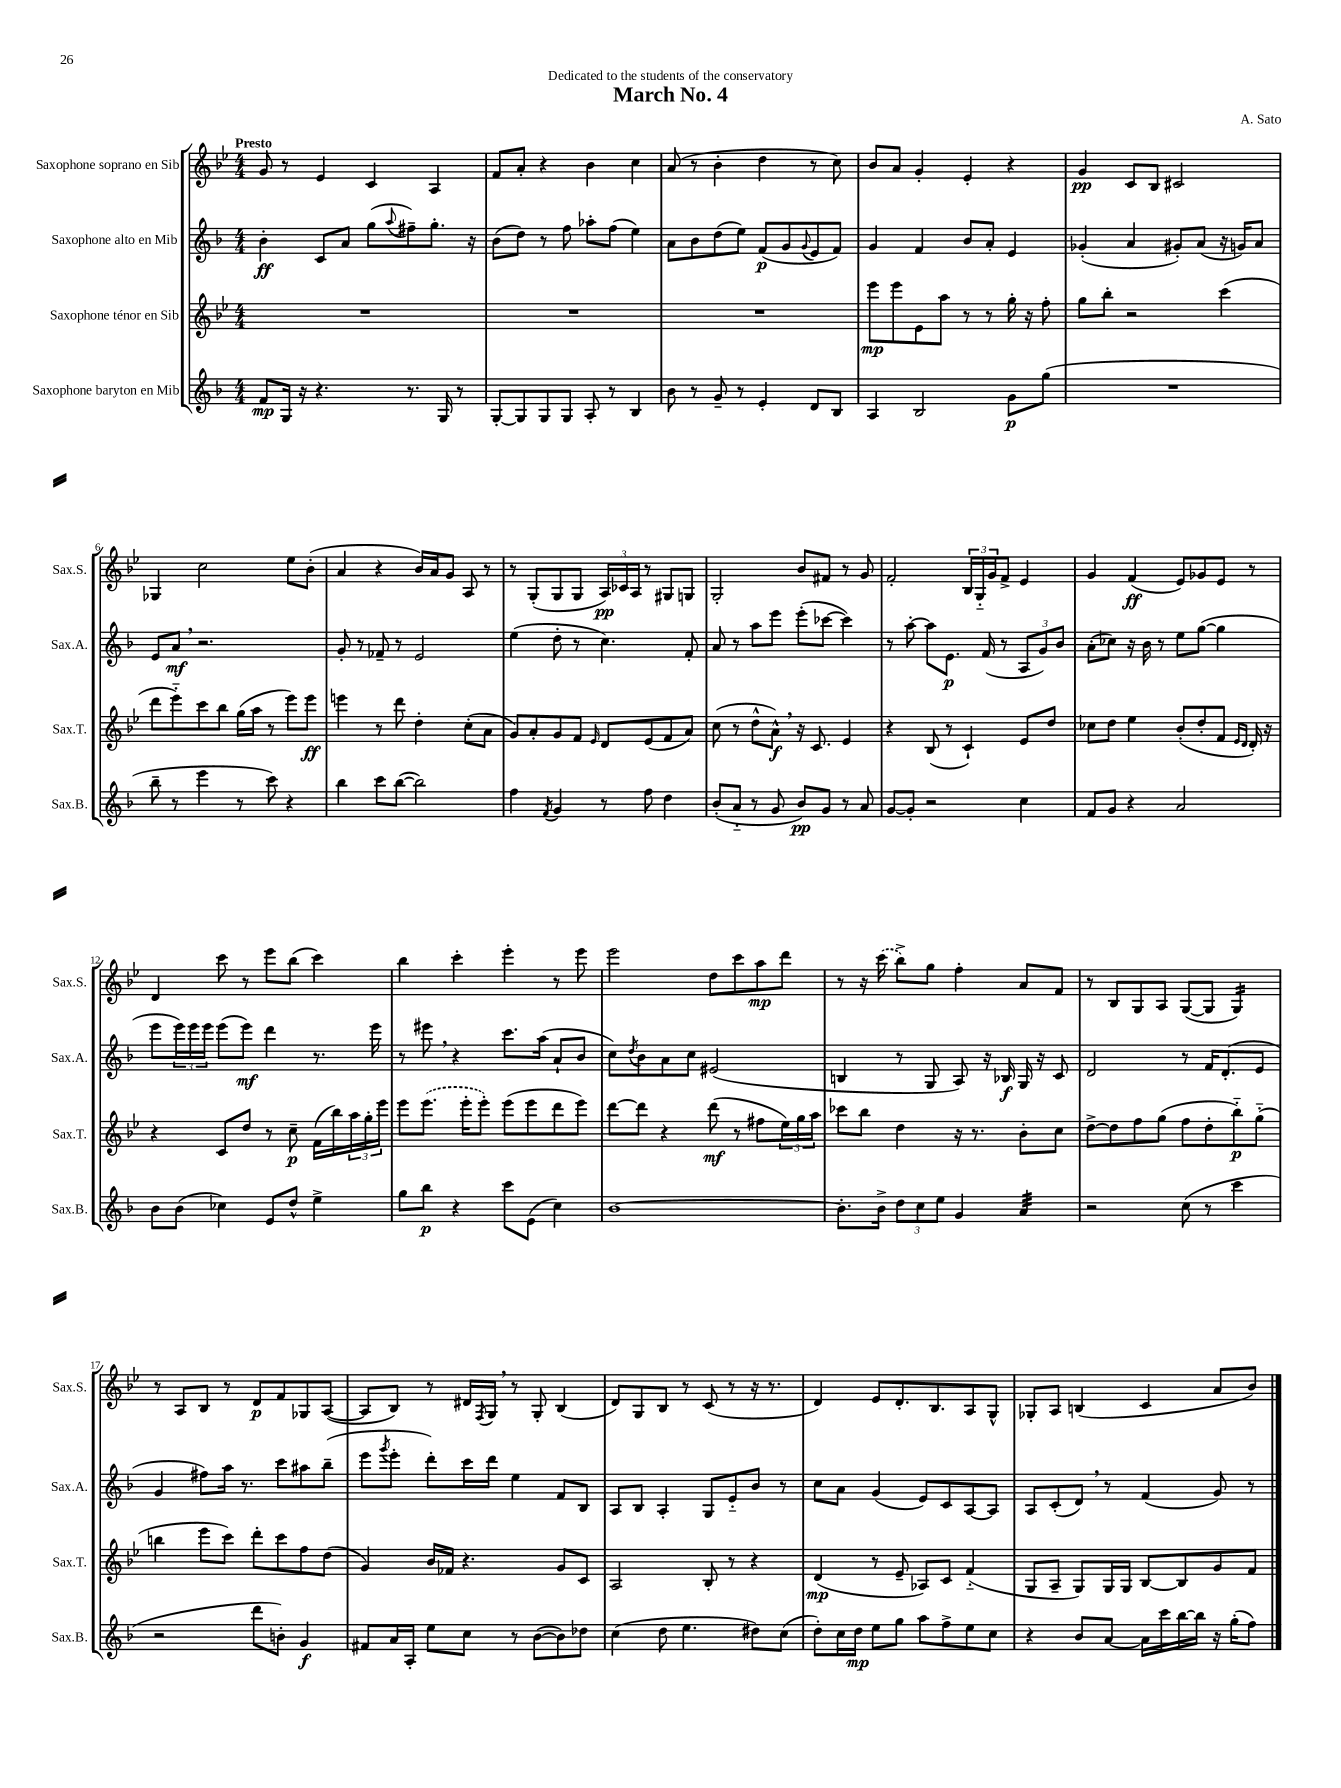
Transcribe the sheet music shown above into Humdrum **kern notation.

**kern	**kern	**kern	**kern
*staff4	*staff3	*staff2	*staff1
*clefG2	*clefG2	*clefG2	*clefG2
*k[b-]	*k[b-e-]	*k[b-]	*k[b-e-]
*M4/4	*M4/4	*M4/4	*M4/4
8f	1r	4b-'	8g
16G	.	.	8r
16r	.	.	.
4.r	.	8c	4e-
.	.	8a	.
.	.	(8gg	4c
.	.	8qqaa	.
8.r	.	8ff#~)	.
.	.	8.gg'	4A
16G	.	.	.
8r	.	.	.
.	.	16r	.
=	=	=	=
[8G'	1r	(8b-	8f
8G]	.	8dd)	8a'
8G	.	8r	4r
8G	.	8ff	.
8A'	.	8aa-'	4b-
8r	.	(8ff	.
4B-	.	4ee)	4cc
=	=	=	=
8b-	1r	8a	(8a
8r	.	8b-	8r
8g~	.	(8dd	4b-'
8r	.	8ee)	.
4e'	.	(8f	4dd
.	.	8g	.
.	.	8qqg	.
8d	.	8e	8r
8B-	.	8f)	8cc)
=	=	=	=
4A	8eee-	4g	8b-
.	8eee-	.	8a
2B-	8e-	4f	4g'
.	8aa	.	.
.	8r	8b-	4e-'
.	8r	8a'	.
8g	16gg'	4e	4r
.	16r	.	.
(8gg	8ff'	.	.
=	=	=	=
1r	8gg	(4g-'	4g
.	8bb-'	.	.
.	2r	4a	8c
.	.	.	8B-
.	.	8g#')	2c#
.	.	(8a	.
.	(4ccc	16r	.
.	.	16g)	.
.	.	8a	.
=	=	=	=
8bb-~	8ddd	8e	4G-
8r	8eee-'~)	8a	.
4eee	8ccc	2.r	2cc
.	8bb-	.	.
8r	(16gg	.	.
.	16aa	.	.
8ccc)	8r	.	.
4r	8eee-)	.	8ee-
.	8eee-	.	(8b-'
=	=	=	=
4bb-	4eee	8g'	4a
.	.	8r	.
8ccc	8r	8f-~	4r
([8bb-	8ddd	8r	.
2bb-])	4dd'	2e	16b-)
.	.	.	16a
.	.	.	8g
.	(8cc'	.	8A
.	8a	.	8r
=	=	=	=
4ff	8g)	(4ee	8r
.	8a'	.	(8G'
8qf	.	.	.
4g	8g	8dd'	8G
.	8f	8r	8G
.	16qqe-	.	.
8r	8d	4.cc)	24A)
.	.	.	24c-
.	.	.	24A
8ff	(8e-	.	8r
4dd	8f	.	8G#
.	8a)	8f'	8G
=	=	=	=
(8b-'	(8cc	8a	2G'
8a'~	8r	8r	.
8r	8dd^^	8aa	.
8g	8a^^)	8eee	.
8b-)	16r	(8eee'	8b-
.	8.c	.	.
8g	.	[8ccc-	8f#
8r	4e-	4ccc-])	8r
8a	.	.	8g
=	=	=	=
[8g	4r	8r	2f'
8g']	.	[8aa'	.
2r	(8B-	8aa]	.
.	8r	8.e	.
.	4c`)	.	24B-
.	.	.	24G'~
.	.	(16f	.
.	.	.	24g
.	.	8r	8f^
4cc	8e-	12A	4e-
.	.	12g)	.
.	8dd	.	.
.	.	12b-	.
=	=	=	=
8f	8cc-	(8a'	4g
8g	8dd	8cc-)	.
4r	4ee-	16r	(4f
.	.	16b-	.
.	.	8r	.
2a	(8b-'	8ee	8e-)
.	8dd'	([8gg	8g-
.	8f	4gg]	8e-
.	16qqe-	.	.
.	16qqd	.	.
.	16d')	.	8r
.	16r	.	.
=	=	=	=
8b-	4r	8eee	4d
(8b-	.	24eee)	.
.	.	24eee	.
.	.	24eee	.
4cc-)	8c	(8eee	8ccc
.	8dd	8eee)	8r
8e	8r	4ddd	8eee-
8dd^^	8cc~	.	(8bb-
4ee^	(16f	8.r	4ccc)
.	16bb-)	.	.
.	24aa	.	.
.	24gg'	.	.
.	.	16eee	.
.	24eee-	.	.
=	=	=	=
8gg	8eee-	8r	4bb-
8bb-	(8.eee-	8eee#	.
4r	.	4r	4ccc'
.	16eee-'	.	.
.	8eee-')	.	.
8ccc	(8eee-	8.ccc	4eee-'
(8e	8eee-	.	.
.	.	(16aa	.
4cc)	8ddd	8a`	8r
.	8eee-)	8b-	8eee-
=	=	=	=
[1b-	[8ddd	8cc)	2eee-
.	.	8qdd	.
.	8ddd]	8b-	.
.	4r	8a	.
.	.	8cc	.
.	(8ddd	(2e#	8dd
.	8r	.	8ccc
.	8ff#	.	8aa
.	24ee-)	.	8ddd
.	24gg	.	.
.	24aa	.	.
=	=	=	=
8.b-']	8ccc-	4B	8r
.	8bb-	.	16r
16b-^	.	.	(16ccc
12dd	4dd	8r	8bb-^)
12cc	.	.	.
.	.	8G	8gg
12ee	.	.	.
4g	16r	8A)	4ff'
.	8.r	.	.
.	.	16r	.
.	.	16B-	.
4a	8b-'	16G	8a
.	.	16r	.
.	8cc	8c	8f
=	=	=	=
2r	[8dd^	2d	8r
.	8dd]	.	8B-
.	8ff	.	8G
.	(8gg	.	8A
(8cc	8ff	8r	([8G
8r	8dd'	16f	8G]
.	.	(8.d'	.
4ccc	8bb-'~)	.	4G)
.	(8gg'~	8e	.
=	=	=	=
2r	4bb	4g	8r
.	.	.	8A
.	8eee-	8ff#)	8B-
.	8ccc)	16aa	8r
.	.	8.r	.
8ddd	8ddd'	.	8d
8b')	8ccc	8ccc	8f
4g	8ff	8aa#	8G-
.	(8dd	(8bb-~	([8A
=	=	=	=
8f#	4g)	8eee	8A]
.	.	8qggg	.
16a	.	8eee'	8B-)
16A'	.	.	.
8ee	16b-	8ddd')	8r
.	16f-	.	.
8cc	4.r	16ccc	16d#
.	.	.	8qF
.	.	16ddd	16G
8r	.	4ee	8r
([8b-	.	.	8G'
8b-])	8g	8f	(4B-
8dd-	8c	8B-	.
=	=	=	=
(4cc	2A	8A	8d)
.	.	8B-	8G
8dd	.	4A'	8B-
4.ee	.	.	8r
.	8B-'	8G	(8c
.	8r	8e'~	8r
8dd#)	4r	8b-	16r
.	.	.	8.r
(8cc	.	8r	.
=	=	=	=
8dd')	(4d	8cc	4d)
16cc	.	8a	.
16dd	.	.	.
8ee	8r	(4g	8e-
8gg	8e-~	.	8.d'
8aa	8A-)	8e)	.
.	.	.	8.B-
8ff^	8c	8c	.
8ee	(4f'~	[8A	8A
8cc	.	8A]	8G^^
=	=	=	=
4r	8G	8A	8G-'
.	8A~	(8c'	8A
8b-	8G)	8d)	(4B
[8a	16G	8r	.
.	16G	.	.
16a]	[8B-	(4f	4c
16ccc	.	.	.
[16bb-	8B-]	.	.
16bb-]	.	.	.
16r	8g	8g)	8a
(16gg'	.	.	.
8ff)	8f	8r	8b-)
==	==	==	==
*-	*-	*-	*-
